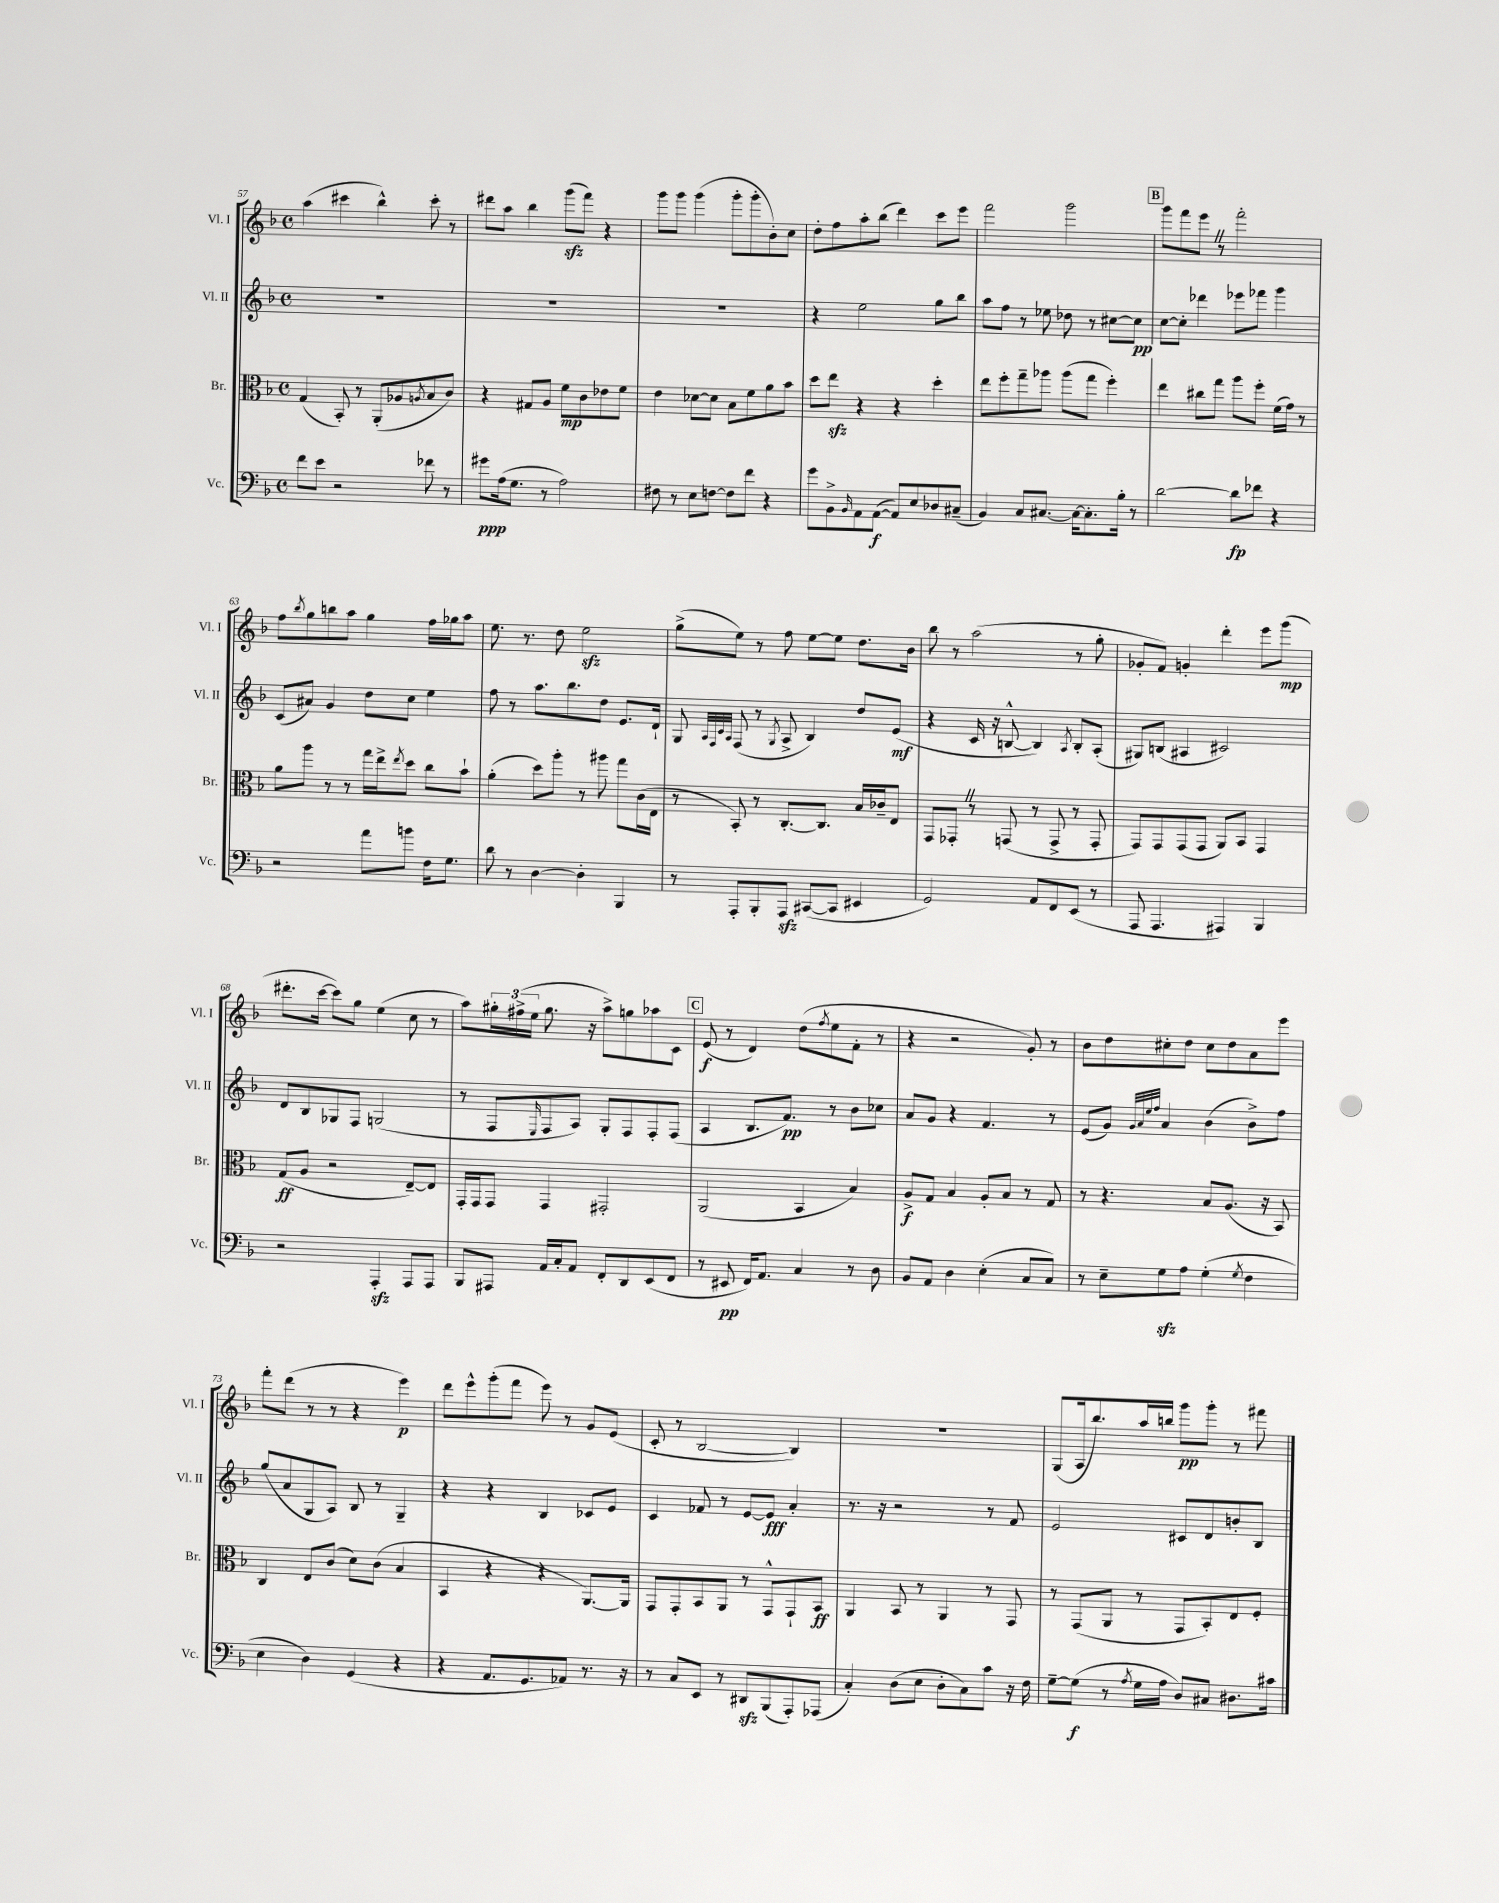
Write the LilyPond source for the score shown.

<<
\new StaffGroup <<
\new Staff = "s0" \with { instrumentName = "Vl. I" shortInstrumentName = "Vl. I" } {
    \clef treble \key f \major \defaultTimeSignature \time 4/4
    a''4( cis'''4 bes''4-^) cis'''8-. r8 |
    dis'''8 a''8 bes''4 g'''8\sfz( f'''8) r4 |
    g'''8 g'''8 g'''4( g'''8-. g'''8-. bes'8-.) c''8 |
    d''8-. f''8 a''8-. bes''8( d'''4) c'''8 e'''8 |
    f'''2 g'''2 |
    \mark \markup { \box "B" } g'''8 f'''8 e'''8 \once \override BreathingSign.text = \markup { \musicglyph "scripts.caesura.straight" } \breathe r8 f'''2-. |
    f''8 \acciaccatura { bes''8 } g''8 b''8 a''8 g''4 f''16 ges''16 a''8 |
    e''8. r8. d''8 e''2\sfz |
    g''8->( e''8) r8 f''8 e''8~ e''8 d''8. bes'16 |
    bes''8 r8 a''2( r8 g''8-. |
    ges'8-. f'8) g'4-. d'''4-. e'''8 g'''8\mp( |
    dis'''8.-. c'''16~ c'''8) g''8 e''4( c''8 r8 |
    a''8) \tuplet 3/2 { gis''16-. fis''16->( e''16 } gis''8. r16 a''8->) g''8 aes''8 c'8 |
    \mark \markup { \box "C" } e'8\f( r8 d'4) d''8( \acciaccatura { f''8 } e''8 f'8-. r8 |
    r4 r2 g'8-.) r8 |
    bes'8 d''8 cis''8-. d''8 cis''8 d''8 a'8 e'''8 |
    f'''8-. d'''8( r8 r8 r4 e'''4\p) |
    d'''8 e'''8-^ g'''8-.( f'''8 e'''8) r8 g'8 e'8( |
    c'8-. r8 bes2~ bes4) |
    R1 |
    g8( a16 bes''8.) a''16 b''16 g'''8\pp g'''8-. r8 fis'''8 \bar "|." |
}
\new Staff = "s1" \with { instrumentName = "Vl. II" shortInstrumentName = "Vl. II" } {
    \clef treble \key f \major \defaultTimeSignature \time 4/4
    R1 |
    R1 |
    R1 |
    r4 e''2 g''8 bes''8 |
    a''8 f''8 r8 ees''8 des''8 r8 cis''8~ cis''8\pp |
    \mark \markup { \box "B" } c''8~ c''8-. des'''4 ees'''8 fes'''8 g'''4 |
    c'8( ais'8) g'4 d''8 c''8 e''4 |
    f''8 r8 a''8. bes''8. d''8 e'8. d'16-! |
    g8 \grace { a32 f32 c'32 a32 } f8( r8 \acciaccatura { g8 } a8-> bes4) d''8 e'8\mf( |
    r4 c'16 r16 b8~-^ b4) \acciaccatura { a8 } b8-. a8-.( |
    gis8) b8( ais4 cis'2) |
    d'8 bes8 ges8 f8 g2( |
    r8 f8 \grace { e16 } f8 a8) g8-. f8 f8-. f8( |
    \mark \markup { \box "C" } a4 bes8. f'8.\pp) r8 bes'8 ces''8 |
    a'8 g'8 r4 f'4. r8 |
    e'8( g'8) \grace { g'32 a'32 e''32 f''32 } a'4 bes'4( bes'8->) f''8 |
    g''8( a'8 g8 a8) bes8 r8 g4-- |
    r4 r4 bes4 ces'8 e'8 |
    c'4 fes'8 r8 e'8~ e'8\fff a'4-. |
    r8. r16 r2 r8 f'8 |
    e'2 cis'8 d'8 b'8-. bes8 \bar "|." |
}
\new Staff = "s2" \with { instrumentName = "Br." shortInstrumentName = "Br." } {
    \clef alto \key f \major \defaultTimeSignature \time 4/4
    g4( bes,8-.) r8 a,8-.( aes8 \acciaccatura { a8 } bes8 c'8) |
    r4 gis8 a8 f'8\mp c'8 ees'8 f'8 |
    e'4 des'8~ des'8 bes8 f'8 a'8 bes'8 |
    d''8 e''8\sfz r4 r4 d''4-. |
    e''8 f''8-. g''8-- aes''8 aes''8( g''8 f''4-.) |
    \mark \markup { \box "B" } e''4 cis''8 g''8 a''8 f''8-. f'16( g'16) r8 |
    a'8 a''8 r8 r8 g''16 e''16-> \acciaccatura { e''8 } d''8 c''8 bes'8-! |
    a'4-.( d''8) a''8-. r8 ais''8 g''8 c'16( e16 |
    r8 bes,8-.) r8 c8.~-. c8. bes16 ces'16-- e8 |
    g,8 ges,8-. \once \override BreathingSign.text = \markup { \musicglyph "scripts.caesura.straight" } \breathe r8 g,8( r8 g,8-> r8 g,8-. |
    g,8) g,8 g,8( g,8 a,8) bes,8 g,4 |
    g8\ff( a8 r2 e8~--) e8 |
    g,16-. g,16 g,8 g,4 gis,2-. |
    \mark \markup { \box "C" } a,2( bes,4 bes4) |
    a8->\f g8 bes4 a8-. bes8 r8 g8 |
    r8 r4. bes8 a8.( r16 bes,8) |
    c4 e8 c'8( d'8) c'8( bes4 |
    bes,4 r4 r4 a,8.~) a,16 |
    g,8 g,8-. bes,8 a,8 r8 g,8-^ g,8-! bes,8\ff |
    a,4 bes,8 r8 a,4 r8 g,8 |
    r8 g,8( a,8 r8 g,8 bes,8-.) e8 f8-. \bar "|." |
}
\new Staff = "s3" \with { instrumentName = "Vc." shortInstrumentName = "Vc." } {
    \clef bass \key f \major \defaultTimeSignature \time 4/4
    f'8 e'8 r2 fes'8 r8 |
    gis'8\ppp a16( g8. r8 a2) |
    fis8 r8 e8 f8~ f8 f'8 r4 |
    g'8 bes,8-> \grace { bes,16 } a,8 a,8~\f( a,8) e8 des8 cis8--( |
    bes,4) c8 cis8.~ cis16~ cis8.-. bes16-. r8 |
    \mark \markup { \box "B" } d'2~ d'8\fp fes'8 r4 |
    r2 a'8 b'8 f16 g8. |
    d'8 r8 d4~ d4-. bes,,4 |
    r8 a,,8-. bes,,8-. a,,8\sfz cis,8~( cis,8 eis,4 |
    g,2) a,8 f,8 e,8( r8 |
    a,,8 a,,4. ais,,4) bes,,4 |
    r2 a,,4-.\sfz a,,8 a,,8 |
    bes,,8 ais,,8 a,16 c16-. a,8 f,8-. d,8 e,8( f,8 |
    \mark \markup { \box "C" } r8 eis,8\pp f,16) a,8. c4 r8 d8 |
    bes,8 a,8 d4 e4-.( c8 c8) |
    r8 e8-- g8\sfz a8 g4-.( \acciaccatura { g8 } f4 |
    e4 d4) g,4( r4 |
    r4 a,8. g,8. aes,8) r8. r16 |
    r8 c8 e,8 r8 dis,8\sfz bes,,8( a,,8-.) aes,,8( |
    c4-.) d8( e8 d8-. c8) c'8 r16 f16 |
    g8~-- g8\f( r8 \acciaccatura { a8 } g16 a16 d8) cis8 dis8. cis'16 \bar "|." |
}
>>
>>
\layout { \context { \Score currentBarNumber = #57 } }
